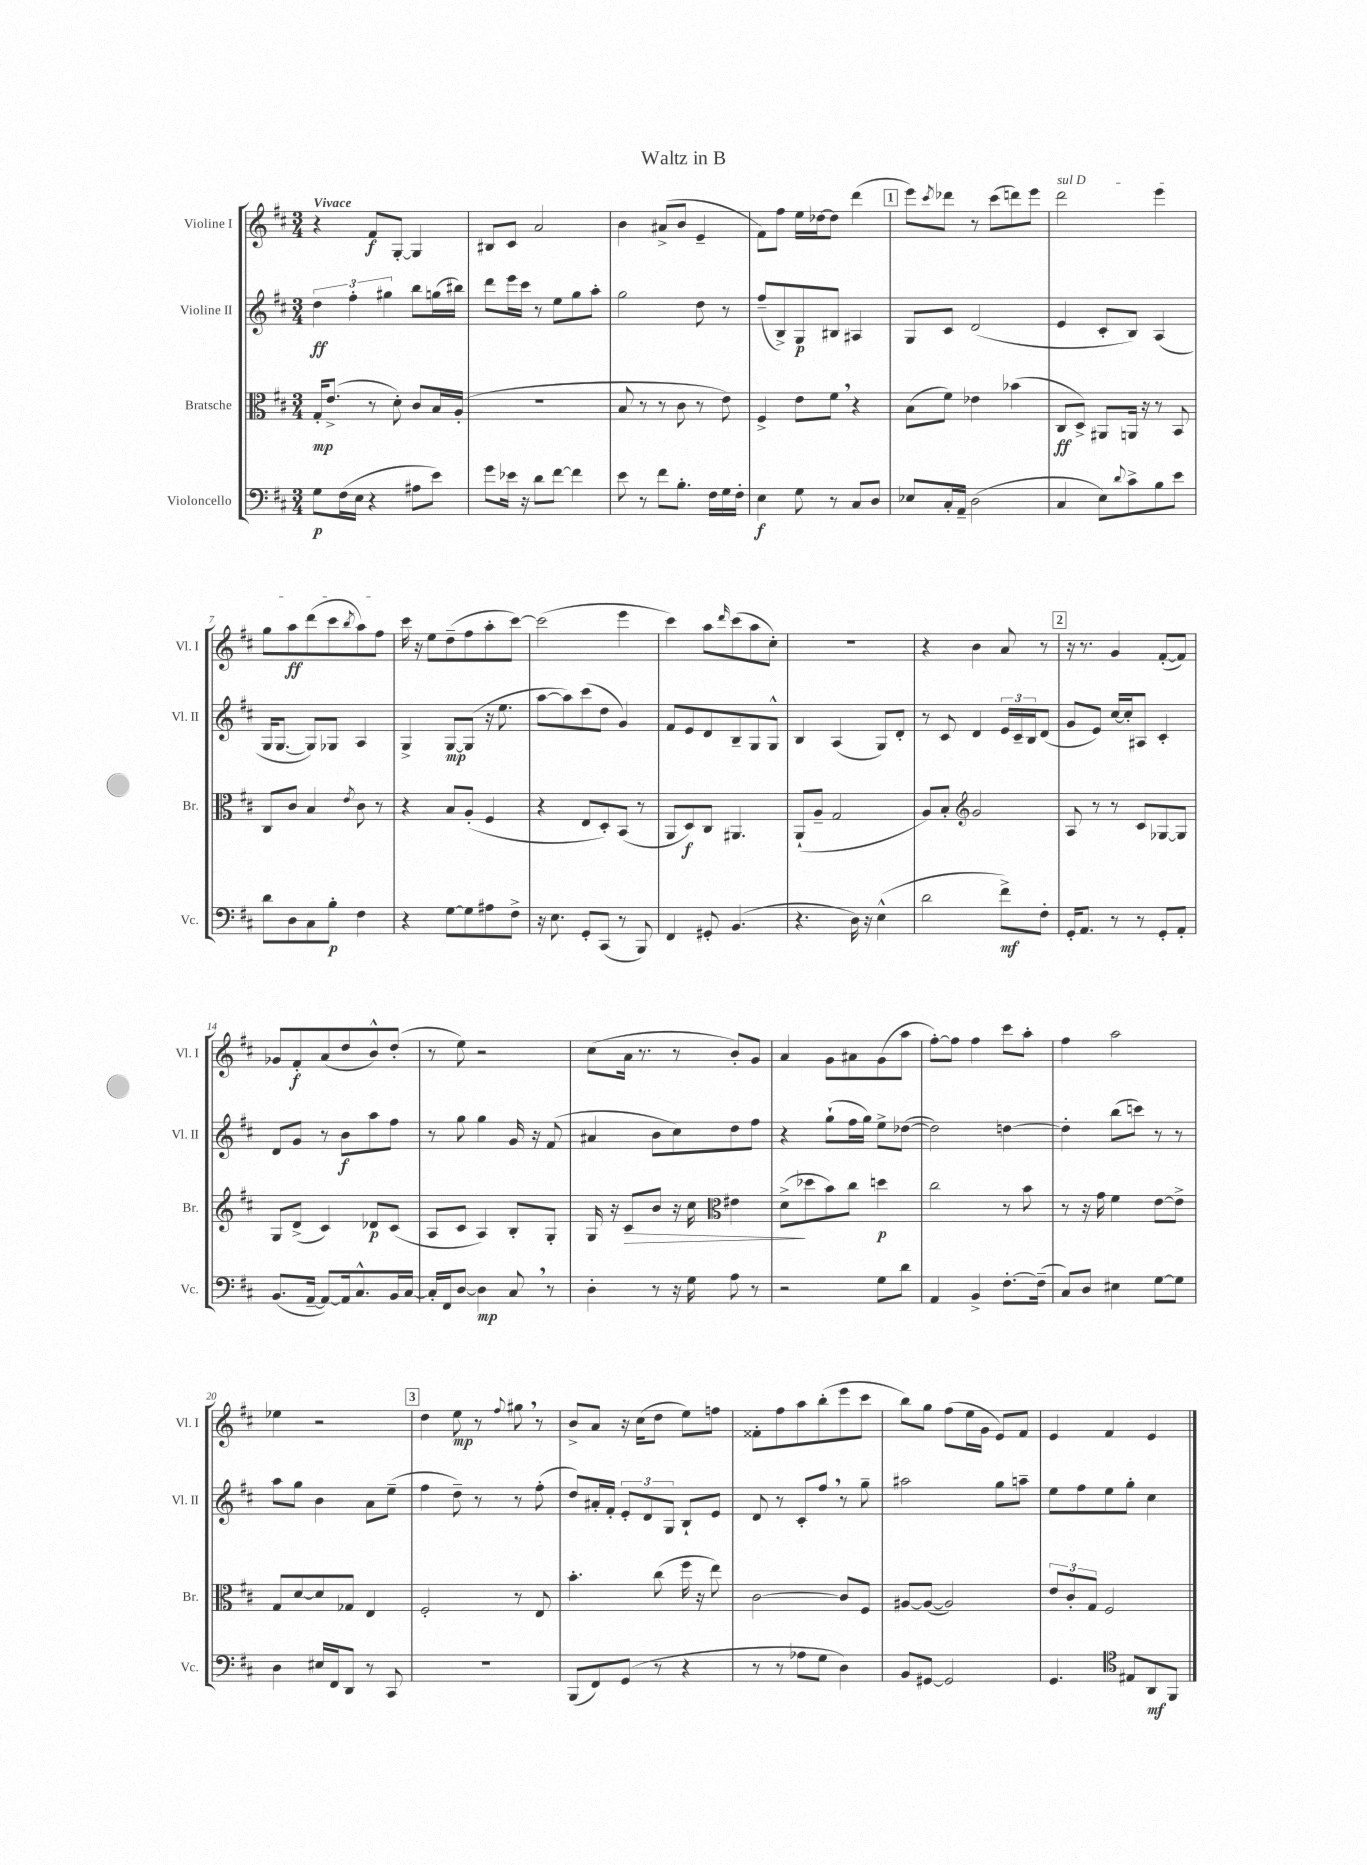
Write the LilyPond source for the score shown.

\header { title = "Waltz in B" }
<<
\new StaffGroup <<
\new Staff = "s0" \with { instrumentName = "Violine I" shortInstrumentName = "Vl. I" } {
    \clef treble \key d \major \numericTimeSignature \time 3/4 \tempo "Vivace"
    r4 fis'8\f g8~-. g4 |
    bis8 cis'8 a'2 |
    b'4 ais'8->( b'8 e'4-- |
    fis'8) fis''8 e''16 des''16~ des''8 d'''4( |
    \mark \markup { \box "1" } e'''8) \acciaccatura { cis'''8 } des'''8 r8 cis'''8( d'''8) e'''8 |
    \once \override TextSpanner.bound-details.left.text = \markup { \italic "sul D" } d'''2\startTextSpan e'''4 |
    g''8 a''8\ff d'''8( cis'''8 \acciaccatura { b''8 } a''8) fis''8\stopTextSpan |
    cis'''16 r16 e''8 d''8--( fis''8 a''8-. cis'''8~) |
    cis'''2( e'''4 |
    cis'''4) a''8 \grace { d'''16 } cis'''8( a''8 cis''8-.) |
    R2. |
    r4 b'4 a'8 r8 |
    \mark \markup { \box "2" } r16 r8. g'4 fis'8~-.( fis'8) |
    ges'8 fis'8-.\f a'8( d''8 b'8-^) d''8-.( |
    r8 e''8) r2 |
    cis''8( a'16 r8. r8 b'8-.) g'8 |
    a'4 g'8 ais'8 g'8( a''8 |
    fis''8~-.) fis''8 fis''4 cis'''8 a''8-. |
    fis''4 a''2 |
    ees''4 r2 |
    \mark \markup { \box "3" } d''4 e''8\mp r8 \appoggiatura { fis''8 } gis''8 \breathe r8 |
    b'8-> a'8 r16 cis''16( d''8 e''8) f''8 |
    fisis'8-. fis''8 a''8 b''8-.( e'''8 cis'''8 |
    b''8) g''8 fis''8( e''16 g'16 e'8) fis'8 |
    e'4 fis'4 e'4 \bar "|." |
}
\new Staff = "s1" \with { instrumentName = "Violine II" shortInstrumentName = "Vl. II" } {
    \clef treble \key d \major \numericTimeSignature \time 3/4
    \tuplet 3/2 { d''4\ff fis''4-. gis''4 } b''8 g''16( bis''16) |
    d'''8 e'''16 cis'''16 r8 e''8 g''8 a''8-. |
    g''2 d''8 r8 |
    fis''8--( b8->) g8\p bis8 ais4 |
    \mark \markup { \box "1" } g8 cis'8 d'2( |
    e'4 cis'8-. b8) a4( |
    g16 g8.~ g8) ges8 a4 |
    g4-> g8~\mp g8( r16 e''8. |
    a''8~ a''8) cis'''8( d''8 g'4) |
    fis'8 e'8 d'8 b8-- g8 g8-^ |
    b4 a4( g8) d'8-. |
    r8 cis'8 d'4 \tuplet 3/2 { e'16 cis'16-- b16 } d'8( |
    \mark \markup { \box "2" } g'8 e'8) cis''16~ cis''16-. ais8 cis'4-. |
    d'8 g'8 r8 b'8\f a''8 fis''8 |
    r8 g''8 g''4 g'16 r16 fis'8( |
    ais'4 b'8 cis''8) d''8 fis''8 |
    r4 g''8-!( fis''16 g''16) e''8-> des''8~( |
    des''2) d''4~ |
    d''4-. b''8( c'''8) r8 r8 |
    a''8 g''8 b'4 a'8 e''8--( |
    \mark \markup { \box "3" } fis''4 d''8--) r8 r8 fis''8-.( |
    d''8) ais'16-. fis'16-. \tuplet 3/2 { e'8-. d'8 g8 } b8-! e'8 |
    d'8 r8 cis'8-. fis''8 \breathe r8 g''8-- |
    ais''2 g''8 a''8-- |
    e''8 fis''8 e''8 g''8-. cis''4 \bar "|." |
}
\new Staff = "s2" \with { instrumentName = "Bratsche" shortInstrumentName = "Br." } {
    \clef alto \key d \major \numericTimeSignature \time 3/4
    g16-.\mp e'8.->( r8 d'8-.) cis'8 b16 a16-.( |
    R2. |
    b8 r8 r8 cis'8 r8 e'8) |
    fis4-> e'8 fis'8 \breathe r4 |
    \mark \markup { \box "1" } b8( fis'8) ees'4 bes'4( |
    cis8\ff d8->) ais,8 a,16 r16 r8 b,8 |
    cis8 cis'8 b4 \acciaccatura { e'8 } cis'8 r8 |
    r4 b8 a8-.( fis4 |
    r4 e8 d8-.) b,8( r8 |
    a,8 d8\f) cis8 ais,4. |
    a,8-!( a8-- g2 |
    a8) b8-. \clef treble g'2 |
    \mark \markup { \box "2" } a8 r8 r8 cis'8 ges8~ ges8 |
    g8 d'8->( cis'4) des'8\p cis'8( |
    a8 cis'8 a4) b8-. g8-. |
    g16 r16 cis'8\> b'8 r16 cis''16 \clef alto eis'4 |
    d'8->\!( des''8 b'8) cis''8 d''4\p |
    cis''2 r8 b'8 |
    r8 r16 g'16 fis'4 e'8~ e'8-> |
    g8 d'8~ d'8 ges8 e4 |
    \mark \markup { \box "3" } fis2-. r8 e8 |
    b'4.-. cis''8( fis''16 r16 e''8) |
    cis'2~ cis'8 fis8 |
    ais8~ ais8~( ais2) |
    \tuplet 3/2 { e'8 cis'8-. g8 } fis2 \bar "|." |
}
\new Staff = "s3" \with { instrumentName = "Violoncello" shortInstrumentName = "Vc." } {
    \clef bass \key d \major \numericTimeSignature \time 3/4
    g8\p fis16( e16 r4 ais8 e'8) |
    g'8 ees'16 r16 d'8 fis'8~ fis'4 |
    e'8 r8 fis'8 b8.-. fis16 g16 fis16-. |
    e4\f g8 r8 cis8 d8 |
    \mark \markup { \box "1" } ees8 cis16-. a,16-- d2( |
    cis4 e8) \appoggiatura { d'8 } cis'8-> b8 e'8 |
    d'8 d8 cis8 b8-.\p fis4 |
    r4 g8~ g8 ais8 fis8-> |
    r16 e8. g,8-. cis,8( r8 b,,8) |
    fis,4 gis,8-. b,4.( |
    r4. d16) r16 e4-^( |
    d'2 fis'8->\mf) fis8-. |
    \mark \markup { \box "2" } g,16-. a,8. r8 r8 g,8-. a,8-. |
    b,8.( a,16~-- a,8~) a,16 cis8.-^ b,16 cis16~ |
    cis16-. fis,16 d8~ d4\mp cis8 \breathe r8 |
    d4-. r8 r16 g16 a8 r8 |
    r2 g8 d'8 |
    a,4 b,4-> fis8.~-. fis16--( |
    cis8) d8 eis4 g8~ g8 |
    d4 eis16 fis,16 d,8 r8 cis,8 |
    \mark \markup { \box "3" } R2. |
    b,,8( fis,8) g,8( r8 r4 |
    r8 r8 aes8 g8 d4) |
    b,8 gis,8~ gis,2 |
    g,4. \clef tenor eis8 a,8\mf fis,8 \bar "|." |
}
>>
>>
